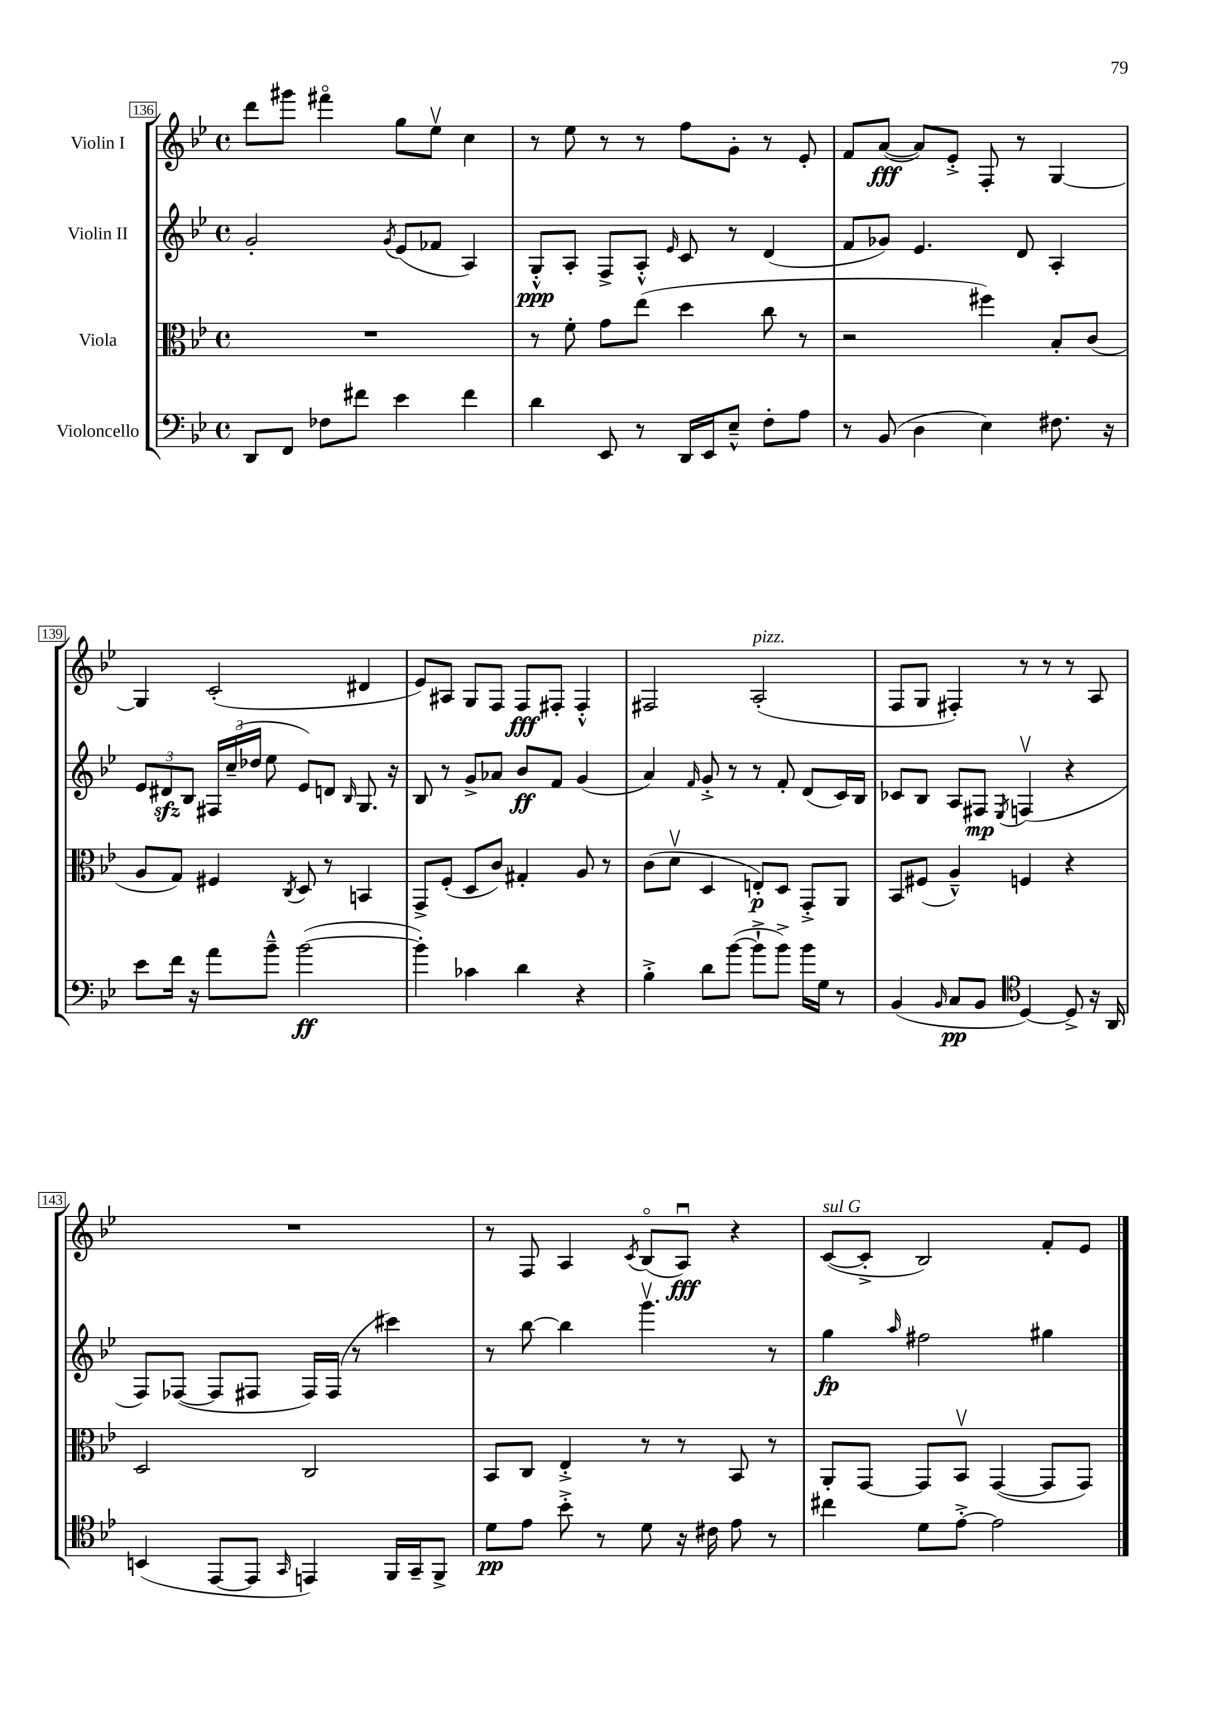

**kern	**dynam	**kern	**dynam	**kern	**dynam	**kern	**dynam
*part4	*part4	*part3	*part3	*part2	*part2	*part1	*part1
*staff4	*staff4	*staff3	*staff3	*staff2	*staff2	*staff1	*staff1
*I"Violoncello	*	*I"Viola	*	*I"Violin II	*	*I"Violin I	*
*clefF4	*	*clefC3	*	*clefG2	*	*clefG2	*
*k[b-e-]	*	*k[b-e-]	*	*k[b-e-]	*	*k[b-e-]	*
*M4/4	*	*M4/4	*	*M4/4	*	*M4/4	*
*met(c)	*	*met(c)	*	*met(c)	*	*met(c)	*
=136	=136	=136	=136	=136	=136	=136	=136
8DD/L	.	1r	.	2g'/	.	8ddd\L	.
8FF/J	.	.	.	.	.	8ggg#X\J	.
8F-X\L	.	.	.	.	.	4fff#X\	.
8f#X\J	.	.	.	.	.	.	.
.	.	.	.	8qg/	.	.	.
4e-\	.	.	.	(8e-/L	.	8gg\L	.
.	.	.	.	8f-X/J	.	8ee-v\J	.
4f#\	.	.	.	4A/)	.	4cc\	.
=137	=137	=137	=137	=137	=137	=137	=137
4d\	.	8r	.	8G'^^/L	ppp	8r	.
.	.	8f'\	.	8A'/J	.	8ee-\	.
8EE-/	.	8g\L	.	8F^/L	.	8r	.
8r	.	(8ee-\J	.	8A'^^/J	.	8r	.
.	.	.	.	16qqe-/	.	.	.
16DD/LL	.	4dd\	.	8c/	.	8ff\L	.
16EE-/J	.	.	.	.	.	.	.
8E-~^^/J	.	.	.	8r	.	8g'\J	.
8F'\L	.	8cc\	.	(4d/	.	8r	.
8A\J	.	8r	.	.	.	8e-'/	.
=138	=138	=138	=138	=138	=138	=138	=138
8r	.	2r	.	8f/L	.	8f/L	.
(8BB-/	.	.	.	8g-X/J)	.	([8a/J	fff
4D\	.	.	.	4.e-/	.	8a/L])	.
.	.	.	.	.	.	8e-'^/J	.
4E-\)	.	4ff#X\)	.	.	.	8F'/	.
.	.	.	.	8d/	.	8r	.
8.F#X\	.	8B-'/L	.	4A'/	.	[4G/	.
.	.	(8c/J	.	.	.	.	.
16r	.	.	.	.	.	.	.
!!LO:LB:g=z
=139	=139	=139	=139	=139	=139	=139	=139
8e-\L	.	8A/L	.	12e-/L	.	4G/]	.
.	.	.	.	12d#Xzz/	.	.	.
16f\Jk	.	8G/J)	.	.	.	.	.
.	.	.	.	12B-/J	.	.	.
16r	.	.	.	.	.	.	.
8a\L	.	4F#X/	.	24F#X/LL	.	(2c'/	.
.	.	.	.	(24cc~/	.	.	.
.	.	.	.	24dd-X/JJ	.	.	.
8b-~^^\J	.	.	.	8ee-\	.	.	.
.	.	8qC/	.	.	.	.	.
([2b-\	ff	8D/	.	8e-/L)	.	.	.
.	.	8r	.	8dn/J	.	.	.
.	.	.	.	16qqB-/	.	.	.
.	.	4BBn/	.	8.G/	.	4d#X/	.
.	.	.	.	16r	.	.	.
=140	=140	=140	=140	=140	=140	=140	=140
4b-'\])	.	8GG^/L	.	8B-/	.	8e-/L)	.
.	.	(8F'/J	.	8r	.	8A#X/J	.
4c-X\	.	8D/L	.	8g^/L	.	8G/L	.
.	.	8c/J)	.	8a-X/J	.	8F/J	.
4d\	.	4G#X'/	.	8b-/L	ff	8F/L	fff
.	.	.	.	8f/J	.	8F#X'/J	.
4r	.	8A/	.	(4g/	.	4F#'^^/	.
.	.	8r	.	.	.	.	.
=141	=141	=141	=141	=141	=141	=141	=141
4B-'^\	.	(8c\L	.	4a/)	.	2F#X/	.
.	.	8dv\J	.	.	.	.	.
.	.	.	.	16qqf/	.	.	.
8d\L	.	4D/	.	8g'^/	.	.	.
([8b-\J	.	.	.	8r	.	.	.
!	!	!	!	!	!	!LO:TX:a:i:t=pizz.	!
8b-`^\L]	.	8En'/L)	p	8r	.	(2A'/	.
8b-^\J)	.	8D/J	.	8f'/	.	.	.
16b-\LL	.	8GG'^/L	.	(8d/L	.	.	.
16G\JJ	.	.	.	.	.	.	.
8r	.	8AA/J	.	16c/L)	.	.	.
.	.	.	.	16B-/JJ	.	.	.
=142	=142	=142	=142	=142	=142	=142	=142
(4BB-/	.	8BB-/L	.	8c-X/L	.	8F/L	.
.	.	(8F#X/J	.	8B-/J	.	8G/J	.
16qqBB-/	.	.	.	.	.	.	.
8C/L	pp	4A~^^/)	.	8A/L	.	4F#X'/)	.
8BB-/J	.	.	.	8F#X/J	mp	.	.
*clefC4	*	*	*	*	*	*	*
.	.	.	.	8qE-/	.	.	.
[4D/)	.	4Fn/	.	(4Fnv/	.	8r	.
.	.	.	.	.	.	8r	.
8D^/]	.	4r	.	4r	.	8r	.
16r	.	.	.	.	.	8A/	.
16AA/	.	.	.	.	.	.	.
!!LO:LB:g=z
=143	=143	=143	=143	=143	=143	=143	=143
(4BBn/	.	2D/	.	8F/L)	.	1r	.
.	.	.	.	([8F-X/J	.	.	.
[8EE-/L	.	.	.	8F-/L]	.	.	.
8EE-/J]	.	.	.	8F#X/J	.	.	.
16qqGG/	.	.	.	.	.	.	.
4EEn/)	.	2C/	.	16F#/LL)	.	.	.
.	.	.	.	(16F#/JJ	.	.	.
.	.	.	.	8r	.	.	.
16FF/LL	.	.	.	4ccc#X\)	.	.	.
16GG~/J	.	.	.	.	.	.	.
8FF^/J	.	.	.	.	.	.	.
=144	=144	=144	=144	=144	=144	=144	=144
8d\L	pp	8BB-/L	.	8r	.	8r	.
8e-\J	.	8C/J	.	[8bb-\	.	8F/	.
8b-'^\	.	4E-'^/	.	4bb-\]	.	4A/	.
8r	.	.	.	.	.	.	.
.	.	.	.	.	.	8qc/	.
8d\	.	8r	.	4.gggv\	.	(8B-/L	.
16r	.	8r	.	.	.	8Au/J)	fff
16c#X\	.	.	.	.	.	.	.
8e-\	.	8BB-/	.	.	.	4r	.
8r	.	8r	.	8r	.	.	.
=145	=145	=145	=145	=145	=145	=145	=145
!	!	!	!	!	!	!LO:TX:a:i:t=sul G	!
4cc#X\	.	8AA'/L	.	4gg\	fp	([8c/L	.
.	.	[8GG/J	.	.	.	8c'^/J]	.
.	.	.	.	16qqaa/	.	.	.
8d\L	.	8GG/L]	.	2ff#X\	.	2B-/)	.
[8e-'^\J	.	8BB-v/J	.	.	.	.	.
2e-\]	.	([4GG/	.	.	.	.	.
.	.	8GG/L]	.	4gg#X\	.	8f'/L	.
.	.	8GG/J)	.	.	.	8e-/J	.
==	==	==	==	==	==	==	==
*-	*-	*-	*-	*-	*-	*-	*-
